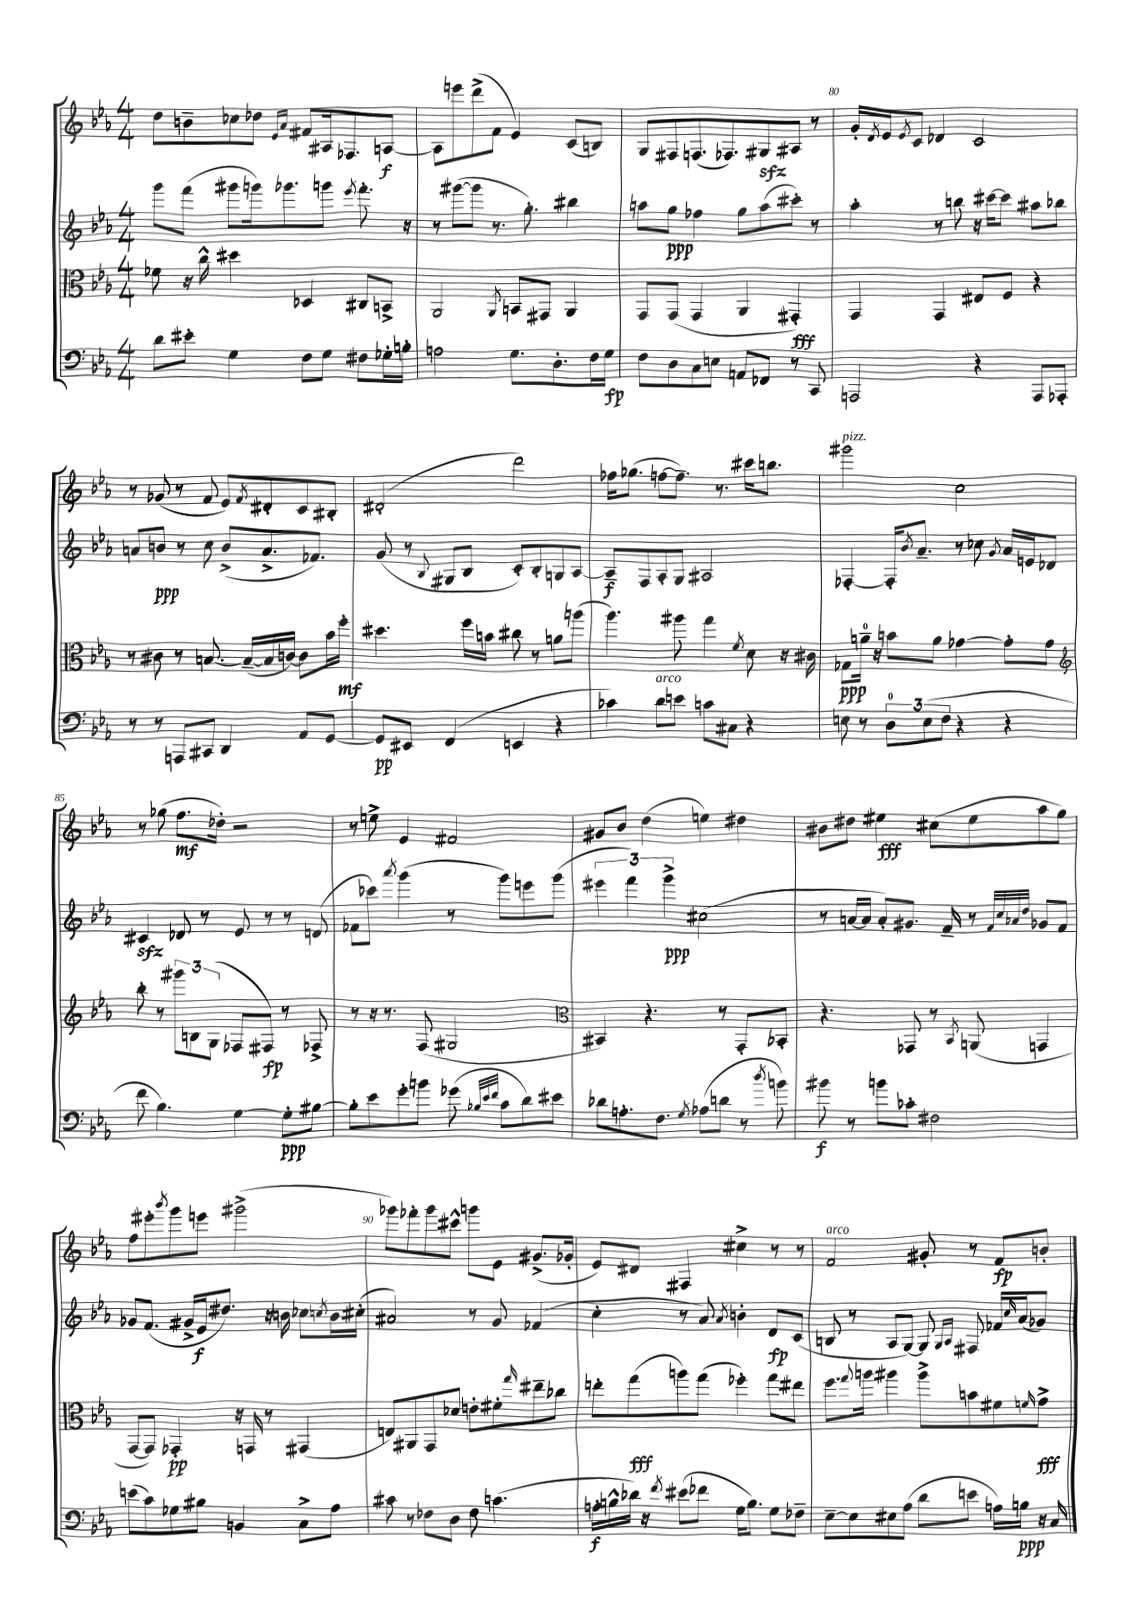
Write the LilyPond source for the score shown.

<<
\new StaffGroup <<
\new Staff = "s0" {
    \clef treble \key ees \major \numericTimeSignature \time 4/4
    d''8 b'8-- ces''8 des''8 \grace { ees'16 aes'16 } fis'8 ais16 fes8. a8~\f |
    a8 e'''8 d'''8->( f'8 ees'4) c'8( b8) |
    g8 fis8 f8.( fes8.) gis8\sfz ais8 r8 |
    g'16-. \acciaccatura { d'8 } ees'16 \acciaccatura { ees'8 } c'8 des'4 c'2 |
    r8 ges'8( r8 f'8 ees'8) \acciaccatura { f'8 } dis'8-. c'8 bis8-. |
    dis'2-.( d'''2) |
    fes''16 ges''8.( f''8~ f''8.--) r8. cis'''16 b''8. |
    gis'''2^\markup { \italic "pizz." } c''2 |
    r8 ges''8( f''8.\mf des''16-.) r2 |
    r8 e''8-> ees'4 fis'2 |
    gis'8 bes'8 d''4( e''4) dis''4 |
    bis'8 dis''8 eis''4\fff cis''8( eis''8 aes''8 g''8) |
    f''8 eis'''8-. \acciaccatura { bes'''8 } g'''8 e'''8 gis'''2->( |
    ges'''8) fes'''8-. ges'''8 cis'''8-^ g'''8 ees'8 gis'8.->( ges'16-. |
    ees'8) dis'8 fis4 cis''4-> r8 r8 |
    f'2^\markup { \italic "arco" } gis'8-. r8 f'8\fp b'8-. \bar "|." |
}
\new Staff = "s1" {
    \clef treble \key ees \major \numericTimeSignature \time 4/4
    g'''8 f'''8( gis'''8 g'''16) ges'''8. g'''8 \acciaccatura { ees'''8 } f'''8.-. r16 |
    r8 gis'''8~( gis'''8 r8. g''8.-.) bis''4 |
    a''8 g''8\ppp fes''4 g''8 a''8( cis'''8-.) r8 |
    aes''4-. r8 b''8 r16 cis'''16~ cis'''8 ais''8 bes''8 |
    a'8 b'8\ppp r8 c''8 b'8->( a'8.-> fes'8.) |
    g'8( r8 \appoggiatura { bes8 } gis8 bes8 c'8-.) bes8-. g8 aes8~ |
    aes8--\f f8 aes8-. g8 ais2 |
    fes4~-. fes16-. \acciaccatura { bes'8 } aes'8.-- r8 ces''8 \acciaccatura { g'8 } aes'16 e'16 des'8 |
    cis'4\sfz des'8 r8 ees'8 r8 r8 d'8( |
    fes'8 ces'''8) \acciaccatura { aes'''8 } g'''4( r8 g'''8) e'''8 g'''8( |
    \tuplet 3/2 { eis'''4 f'''4) g'''4->\ppp } cis''2( |
    r8 a'16~ a'16 a'8-.) gis'8. f'16-- r8 \grace { f'32 c''32 aes'32 d''32 } ges'8 f'8 |
    ges'8 f'8.( gis'16-> ees'16\f dis''8.) r16 b'16 ces''8 \acciaccatura { c''8 } b'16 cis''16-.( |
    ais'2) r8 g'8 fes'4( |
    c''4-. r8 aes'8) \acciaccatura { aes'8 } b'4-. d'8\fp c'8( |
    b8 r8 aes8 g8~) g8 \grace { g16 aes16 } fis8 fes'16 \grace { c''16 } aes'16( ges'8) \bar "|." |
}
\new Staff = "s2" {
    \clef alto \key ees \major \numericTimeSignature \time 4/4
    fes'8 r16 c''16-^ dis''4 des4 cis8 b,8-> |
    aes,2 \acciaccatura { aes,8 } b,8 gis,8 aes,4 |
    g,8 g,8( g,4 aes,4 gis,4-.\fff) |
    g,4 g,4 eis8 f8 r4 |
    r8 cis'8 r8 b8.~ b16~--( b16 c'16~) c'8 bes'16 f''16-.\mf |
    dis''4. f''16 b'16 cis''8 r8 a'8 a''8( |
    aes''4.) ais''8 g''4 \acciaccatura { f'8 } d'8 r16 cis'16 |
    ges8\ppp a'16-0-- r16 b'8 a'8 ges'4~ ges'8-. ges'8 |
    \clef treble bes''8-. r8 \tuplet 3/2 { gis'''8 b8 g8( } fes8 fis8\fp) r8 fes8-> |
    r8 r16 r8. f8( gis2 |
    \clef alto bis,4) r4. r8 g,8-. bes,8-. |
    r4. ges,8 r8 \acciaccatura { bes,8 } a,8( g,4 |
    g,8~ g,8) ges,4-.\pp r16 g,16 r8 gis,4( |
    e8) ais,8 g,8 des'8 e'8-. fis'8-. \grace { g''16 } eis''8-- ces''8 |
    e''8-. g''8\fff( a''8) g''8( fes''4-.) g''8 eis''8 |
    f''8. \appoggiatura { g''8 } a''16 ais''4 ais''8-> b'8 fis'8 \grace { f'16 } g'8->\fff \bar "|." |
}
\new Staff = "s3" {
    \clef bass \key ees \major \numericTimeSignature \time 4/4
    d'8 eis'8-. g4 f8 g8 fis8 ges16-. b16-. |
    a2 g8. d8.-. f16 g16\fp |
    f8 d8 c8 e8 a,8 fes,8 r8 c,8 |
    a,,2 r4 a,,8 aes,,8-. |
    r8 r8 a,,8 cis,8 d,4 aes,8 g,8~ |
    g,8\pp eis,8 f,4( e,4 r4 |
    ces'4) d'8^\markup { \italic "arco" } e'8 c'8 cis8 r4 |
    e8 r8 \tuplet 3/2 { d8-0 e8( f8 } r4 r4 |
    f'8 bes4.) g4~ g8-.\ppp bis8~ |
    bis8-. ees'8 g'8-. b'8 ges'8( \grace { bes32 ees'32 f'32 } c'8 d'8) eis'8 |
    des'8 a8.-. f8. \acciaccatura { g8 } aes8( d'8 r8 \acciaccatura { d''8 } b'8) |
    bis'8\f r8 b'8 ces'8-. fis2 |
    e'8( c'8) ges8 bis8 b,4 c8-> aes8 |
    cis'8 r8 fes8 d8 fes8 c'4.( |
    a16-.\f b16-^ des'16) r16 \acciaccatura { f'8 } eis'8( fes'8 g16 b8.) g8 fes8-- |
    ees8~-- ees8 eis8 aes8( d'8 e'8 a16) b16\ppp r16 c16 \bar "|." |
}
>>
>>
\layout { \context { \Score currentBarNumber = #77 \override BarNumber.break-visibility = ##(#f #t #t) barNumberVisibility = #(every-nth-bar-number-visible 5) } }
